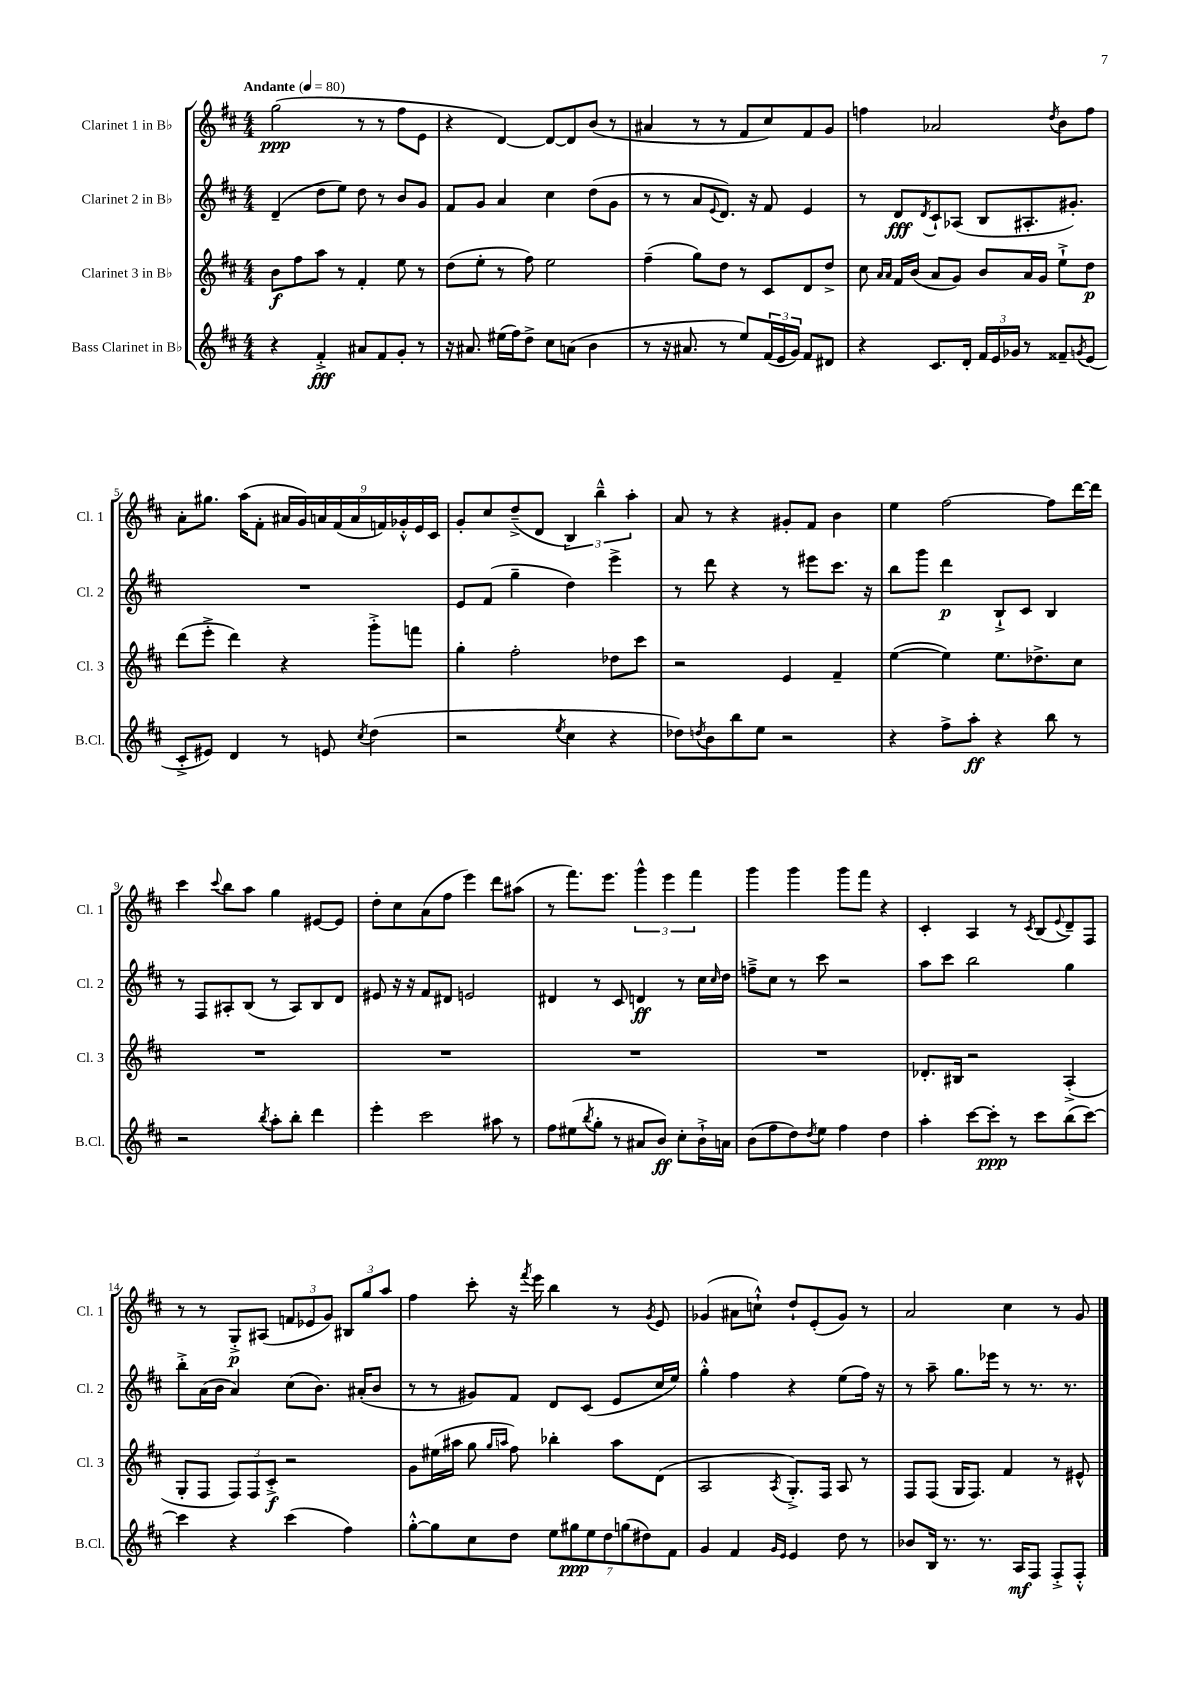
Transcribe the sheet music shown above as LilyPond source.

<<
\new StaffGroup <<
\new Staff = "s0" \with { instrumentName = "Clarinet 1 in Bb" shortInstrumentName = "Cl. 1" } {
    \clef treble \key d \major \numericTimeSignature \time 4/4 \tempo "Andante" 4 = 80
    g''2\ppp( r8 r8 fis''8 e'8 |
    r4 d'4~) d'8~ d'8 b'8( r8 |
    ais'4 r8 r8 fis'8 cis''8) fis'8 g'8 |
    f''4 aes'2 \acciaccatura { d''8 } b'8 f''8 |
    a'8-. gis''8. a''16( fis'8-. \tuplet 9/8 { ais'16 g'16) a'16 fis'16( a'16 f'16) ges'16-.-^ e'16 cis'16 } |
    g'8-. cis''8 d''8--->( d'8 \tuplet 3/2 { b4) b''4---^ a''4-. } |
    a'8 r8 r4 gis'8-. fis'8 b'4 |
    e''4 fis''2~ fis''8 d'''16~ d'''16 |
    cis'''4 \appoggiatura { cis'''8 } b''8 a''8 g''4 eis'8~ eis'8 |
    d''8-. cis''8 a'8( fis''8 e'''4) d'''8 ais''8( |
    r8 fis'''8.) e'''8. \tuplet 3/2 { g'''4-^ e'''4 fis'''4 } |
    g'''4 g'''4 g'''8 fis'''8 r4 |
    cis'4-. a4 r8 \acciaccatura { cis'8 } b8( \appoggiatura { e'8 } d'8--) fis8 |
    r8 r8 g8-.->\p ais8( \tuplet 3/2 { f'8 ees'8 g'8) } \tuplet 3/2 { bis8 g''8 a''8 } |
    fis''4 cis'''8-. r16 \acciaccatura { fis'''8 } e'''16 b''4 r8 \acciaccatura { g'8 } e'8 |
    ges'4( ais'8 c''8-!-^) d''8-! e'8-.( ges'8) r8 |
    a'2 cis''4 r8 g'8 \bar "|." |
}
\new Staff = "s1" \with { instrumentName = "Clarinet 2 in Bb" shortInstrumentName = "Cl. 2" } {
    \clef treble \key d \major \numericTimeSignature \time 4/4
    d'4--( d''8 e''8) d''8 r8 b'8 g'8 |
    fis'8 g'8 a'4 cis''4 d''8( g'8 |
    r8 r8 a'8 \appoggiatura { e'8 } d'8.) r16 fis'8 e'4 |
    r8 d'8\fff \acciaccatura { d'8 } cis'8-! aes8( b8 ais8.-. gis'8.-.) |
    R1 |
    e'8 fis'8( g''4-- d''4) e'''4-> |
    r8 d'''8 r4 r8 eis'''8 cis'''8. r16 |
    b''8 g'''8 d'''4\p b8-!-> cis'8 b4 |
    r8 fis8 ais8-. b8( r8 ais8) b8 d'8 |
    eis'8 r16 r16 fis'8 dis'8 e'2 |
    dis'4 r8 cis'8 d'4\ff r8 cis''16 \grace { cis''16 } d''16 |
    f''8---> cis''8 r8 cis'''8 r2 |
    a''8 cis'''8 b''2 g''4 |
    b''8-.-> a'16( b'16 a'4) cis''8( b'8.) ais'16-.( b'8 |
    r8 r8 gis'8) fis'8 d'8 cis'8( e'8 cis''16 e''16) |
    g''4-.-^ fis''4 r4 e''8( fis''16) r16 |
    r8 a''8-- g''8. ees'''16 r8 r8. r8. \bar "|." |
}
\new Staff = "s2" \with { instrumentName = "Clarinet 3 in Bb" shortInstrumentName = "Cl. 3" } {
    \clef treble \key d \major \numericTimeSignature \time 4/4
    b'8\f fis''8 a''8 r8 fis'4-. e''8 r8 |
    d''8( e''8-. r8 fis''8) e''2 |
    fis''4--( g''8) d''8 r8 cis'8 d'8 d''8-> |
    cis''8 \grace { a'16 a'16 } fis'16 b'16( a'8 g'8) b'8 a'16 g'16 e''8-!-> d''8\p |
    d'''8( e'''8-.-> d'''4) r4 g'''8-.-> f'''8 |
    g''4-. fis''2-. des''8 cis'''8 |
    r2 e'4 fis'4-- |
    e''4~( e''4) e''8. des''8.-> cis''8 |
    R1 |
    R1 |
    R1 |
    R1 |
    des'8.-. bis16 r2 a4-.->( |
    g8-. fis8 \tuplet 3/2 { fis8) fis8 cis'8-.->\f } r2 |
    g'8 eis''16( ais''16 g''8 \grace { g''16 a''16 } fis''8) bes''4-. a''8 d'8( |
    a2 \acciaccatura { a8 } g8.-.->) fis16 a8 r8 |
    fis8 fis8( g16 fis8.) fis'4 r8 eis'8-^ \bar "|." |
}
\new Staff = "s3" \with { instrumentName = "Bass Clarinet in Bb" shortInstrumentName = "B.Cl." } {
    \clef treble \key d \major \numericTimeSignature \time 4/4
    r4 fis'4-.->\fff ais'8 fis'8 g'8-. r8 |
    r16 ais'8. eis''16( fis''16) d''8-> cis''8 a'8( b'4 |
    r8 r16 ais'8. r8 e''8) \tuplet 3/2 { fis'16( e'16 g'16) } fis'8 dis'8 |
    r4 cis'8. d'16-. \tuplet 3/2 { fis'16 e'16 ges'16 } r8 fisis'8-- \acciaccatura { g'8 } e'8( |
    cis'8-.-> eis'8) d'4 r8 e'8 \acciaccatura { cis''8 } d''4( |
    r2 \acciaccatura { e''8 } cis''4 r4 |
    des''8) \acciaccatura { d''8 } b'8 b''8 e''8 r2 |
    r4 fis''8-> a''8-.\ff r4 b''8 r8 |
    r2 \acciaccatura { b''8 } a''8-. b''8-. d'''4 |
    e'''4-. cis'''2 ais''8 r8 |
    fis''8 eis''8( \acciaccatura { b''8 } g''8-. r8 ais'8 b'8\ff) cis''8-. b'16-!-> a'16 |
    b'8( fis''8 d''8) \acciaccatura { d''8 } e''8 fis''4 d''4 |
    a''4-. cis'''8~ cis'''8-.\ppp r8 cis'''8 b''8( cis'''8~) |
    cis'''4 r4 cis'''4( fis''4) |
    g''8~-.-^ g''8 cis''8 d''8 \tuplet 7/4 { e''8 gis''8\ppp e''8 d''8 g''8( dis''8) fis'8 } |
    g'4 fis'4 \grace { g'16 e'16 } e'4 d''8 r8 |
    bes'8 b16 r8. r8. a16\mf fis8 fis8-.-> fis8-.-^ \bar "|." |
}
>>
>>
